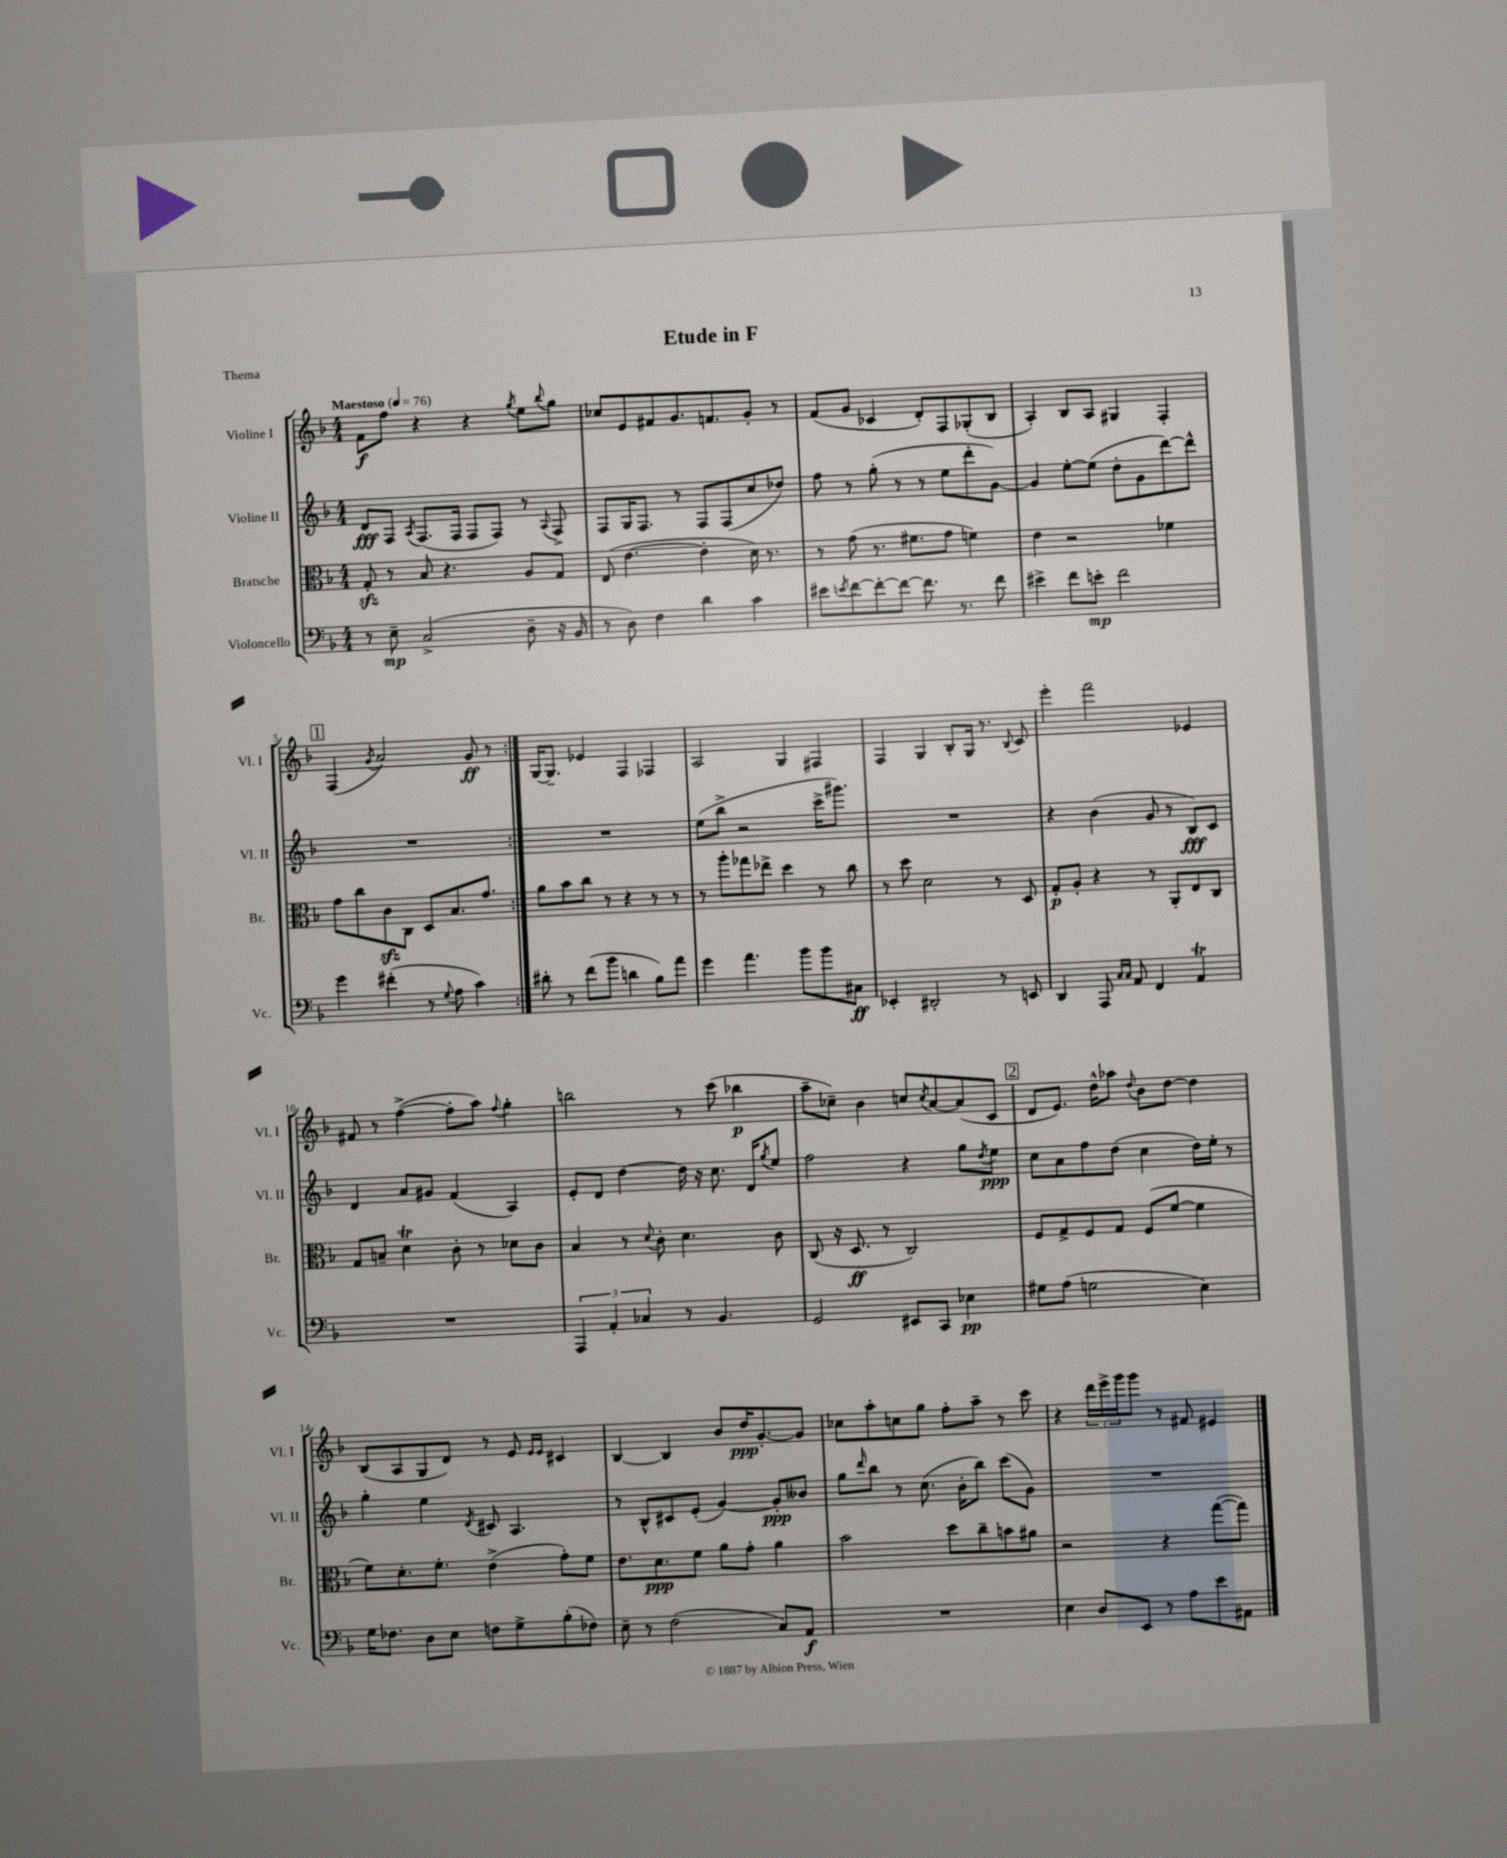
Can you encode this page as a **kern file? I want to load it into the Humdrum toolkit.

**kern	**dynam	**kern	**dynam	**kern	**dynam	**kern	**dynam
*part4	*part4	*part3	*part3	*part2	*part2	*part1	*part1
*staff4	*staff4	*staff3	*staff3	*staff2	*staff2	*staff1	*staff1
*I"Violoncello	*	*I"Bratsche	*	*I"Violine II	*	*I"Violine I	*
*I'Vc.	*	*I'Br.	*	*I'Vl. II	*	*I'Vl. I	*
*clefF4	*	*clefC3	*	*clefG2	*	*clefG2	*
*k[b-]	*	*k[b-]	*	*k[b-]	*	*k[b-]	*
*M4/4	*	*M4/4	*	*M4/4	*	*M4/4	*
*MM76	*	*MM76	*	*MM76	*	*MM76	*
=1	=1	=1	=1	=1	=1	=1	=1
!	!	!	!	!	!	!LO:TX:a:B:t=Maestoso	!
8r	.	8Gzz'/	.	8d/L	fff	8f\L	f
8E~\	mp	8r	.	8F/J	.	8ff\J	.
.	.	.	.	8qA/	.	.	.
(2C^/	.	8B-/	.	(8.F/L	.	4r	.
.	.	4.r	.	.	.	.	.
.	.	.	.	16F/Jk	.	.	.
.	.	.	.	8F/L	.	4r	.
.	.	.	.	8F/J)	.	.	.
.	.	.	.	.	.	8qgg/	.
8D~\	.	8A/L	.	8r	.	8ee\L	.
.	.	.	.	8qqA/	.	8qqbb-/	.
16r	.	8G/J	.	8F^/	.	8gg\J	.
16BB-/	.	.	.	.	.	.	.
=2	=2	=2	=2	=2	=2	=2	=2
8r	.	(8E/	.	8F/L	.	8cc-X/L	.
8D\)	.	[4.e\	.	16G/K	.	8e/	.
.	.	.	.	8.F/J	.	.	.
4F\	.	.	.	.	.	8f#X/	.
.	.	.	.	8r	.	8.g/	.
4d\	.	4e'\]	.	8F/L	.	.	.
.	.	.	.	.	.	8.fn/	.
.	.	.	.	(8F/	.	.	.
4c\	.	16d\)	.	8cc/	.	8g'/J	.
.	.	8.r	.	.	.	.	.
.	.	.	.	8dd-X/J)	.	8r	.
=3	=3	=3	=3	=3	=3	=3	=3
8e#X\L	.	8r	.	8ff\	.	(8f/L	.
8qen/	.	.	.	.	.	.	.
[8f\	.	(8g\	.	8r	.	8g/J	.
8f'\_	.	8.r	.	(8gg'\	.	4c-X/	.
8f\J_	.	.	.	8r	.	.	.
.	.	8.f#X\L	.	.	.	.	.
8.f\]	.	.	.	8r	.	8d'/L)	.
.	.	8g\J	.	8ee\L	.	8F/	.
8.r	.	.	.	.	.	.	.
.	.	4fn\)	.	8ddd'\	.	(8G-X'/	.
8f\	.	.	.	[8g\J)	.	8B-/J	.
=4	=4	=4	=4	=4	=4	=4	=4
4e#X^\	.	4e\	.	4g/]	.	4A'/)	.
8f\L	.	2r	.	[8ee'\L	.	8B-/L	.
8en'\J	mp	.	.	(8ee\J]	.	8A/J	.
2f\	.	.	.	8dd'\L	.	4G#X/	.
.	.	.	.	8g\	.	.	.
.	.	4f-X\	.	[8ddd\)	.	4F'/	.
.	.	.	.	8ddd^^\J]	.	.	.
!!LO:LB:g=z
!!LO:REH:place=s1:t=1
=5	=5	=5	=5	=5	=5	=5	=5
4g\	.	8g\L	.	1r	.	(4F/	.
.	.	8cc\	.	.	.	.	.
.	.	.	.	.	.	8qg/	.
(4f#X'\	.	8czz\	.	.	.	2a/)	.
.	.	8C\J	.	.	.	.	.
8r	.	8D/L	.	.	.	.	.
8qqG/	.	.	.	.	.	.	.
8A\	.	8.B-/	.	.	.	.	.
4c\)	.	.	.	.	.	8g/	ff
.	.	8.g/J	.	.	.	.	.
.	.	.	.	.	.	8r	.
=6:|!	=6:|!	=6:|!	=6:|!	=6:|!	=6:|!	=6:|!	=6:|!
8d#X'\	.	8a\L	.	1r	.	[16G/KL	.
.	.	.	.	.	.	8.G~/J]	.
8r	.	8b-\	.	.	.	.	.
(8f\L	.	8cc\J	.	.	.	4e-X/	.
8b-\J	.	8r	.	.	.	.	.
4dn\	.	4r	.	.	.	4F/	.
8B-\L)	.	8r	.	.	.	4F-X/	.
8a\J	.	8r	.	.	.	.	.
=7	=7	=7	=7	=7	=7	=7	=7
4g\	.	8r	.	(8ee\L	.	2A/	.
.	.	8aa'\L	.	8bb-^\J	.	.	.
4.a\	.	8gg-X\	.	2r	.	.	.
.	.	8ee-X^\J	.	.	.	.	.
.	.	4dd\	.	.	.	4G/	.
8b-\L	.	.	.	.	.	.	.
8b-\	.	8r	.	16ccc^\KL	.	4F#X/	.
.	.	.	.	8.ggg#X\J)	.	.	.
8C#X\J	ff	8cc\	.	.	.	.	.
=8	=8	=8	=8	=8	=8	=8	=8
4EE-X'/	.	8r	.	1r	.	4F/	.
.	.	8dd\	.	.	.	.	.
2DD#X'/	.	2d\	.	.	.	4G/	.
.	.	.	.	.	.	8B-'/L	.
.	.	.	.	.	.	16G/Jk	.
.	.	.	.	.	.	8.r	.
8r	.	8r	.	.	.	.	.
.	.	.	.	.	.	8qqB-/	.
8EEn/	.	8D/	.	.	.	8c/	.
=9	=9	=9	=9	=9	=9	=9	=9
4DD/	.	8G'/L	p	4r	.	4eee'\	.
.	.	8A'/J	.	.	.	.	.
8AAA/	.	4r	.	(4b-\	.	2fff\	.
16qqC/LL	.	.	.	.	.	.	.
16qqC/JJ	.	.	.	.	.	.	.
8AA/	.	.	.	.	.	.	.
4FF/	.	8r	.	8g/	.	.	.
.	.	8AA'/L	.	8r	.	.	.
4AAt/	.	8E/	.	8B-/L)	fff	4e-X/	.
.	.	8C/J	.	8c/J	.	.	.
!!LO:LB:g=z
=10	=10	=10	=10	=10	=10	=10	=10
1r	.	8G/L	.	4d/	.	8f#X/	.
.	.	8Bn~/J	.	.	.	8r	.
.	.	4dT\	.	8a/L	.	([4ff^\	.
.	.	.	.	8g#X/J	.	.	.
.	.	8c'\	.	(4f/	.	8ff'\L]	.
.	.	8r	.	.	.	8aa\J)	.
.	.	.	.	.	.	8qqff/	.
.	.	8d-X\L	.	4A/)	.	4gg'\	.
.	.	8c\J	.	.	.	.	.
=11	=11	=11	=11	=11	=11	=11	=11
6AAA/	.	4B-/	.	8e'/L	.	2bbn\	.
.	.	.	.	8d/J	.	.	.
6AA'/	.	.	.	.	.	.	.
.	.	8r	.	[4dd\	.	.	.
6C-X/	.	.	.	.	.	.	.
.	.	8qqd/	.	.	.	.	.
.	.	8c'\	.	.	.	.	.
8r	.	4.d\	.	16dd\]	.	8r	.
.	.	.	.	16r	.	.	.
4.BB-/	.	.	.	8.cc\	.	(8ccc\	.
.	.	.	.	.	.	4bb-X\	p
.	.	.	.	16d/KL	.	.	.
.	.	.	.	8qgg/	.	.	.
.	.	8c\	.	8ee/J	.	.	.
=12	=12	=12	=12	=12	=12	=12	=12
2GG/	.	(8C/	.	2ff\	.	8aa~\L	.
.	.	16r	.	.	.	8cc-X~\J)	.
.	.	8.D/	ff	.	.	.	.
.	.	.	.	.	.	4b-\	.
.	.	8r	.	.	.	.	.
8EE#X/L	.	2C/)	.	4r	.	8ccn/L	.
.	.	.	.	.	.	8qcc/	.
8CC/J	.	.	.	.	.	[8a/	.
4E-X\	pp	.	.	8gg\L	.	(8a/]	.
.	.	.	.	8qdd/	.	.	.
.	.	.	.	8ee\J	ppp	8c/J	.
!!LO:REH:place=s1:t=2
=13	=13	=13	=13	=13	=13	=13	=13
8G#X\L	.	8F/L	.	8cc\L	.	8d/L	.
(8A\J	.	8G^/	.	8a\	.	8.e/J)	.
2Gn\	.	8F/	.	8ff\	.	.	.
.	.	.	.	.	.	16dd^^\KL	.
.	.	8G/J	.	(8dd\J	.	8aa-X\J	.
.	.	.	.	.	.	8qqdd/	.
.	.	(8F/L	.	4cc\	.	8b-\L	.
.	.	[8f/J	.	.	.	[8dd\J	.
4E\)	.	4f\]	.	16dd\LL)	.	4dd\]	.
.	.	.	.	16ee'\JJ	.	.	.
.	.	.	.	8r	.	.	.
!!LO:LB:g=z
=14	=14	=14	=14	=14	=14	=14	=14
16G\KL	.	8f\L)	.	4gg'\	.	(8B-/L	.
8.F-X\J	.	.	.	.	.	.	.
.	.	8.d'\	.	.	.	8A/	.
8D\L	.	.	.	4ee\	.	8G/	.
.	.	8.f'\J	.	.	.	.	.
8E\J	.	.	.	.	.	8d/J)	.
.	.	.	.	8qd/	.	.	.
8Fn\L	.	(4e^\	.	8c#X/	.	8r	.
8G^\	.	.	.	4.A/	.	8e/	.
.	.	.	.	.	.	16qqe/LL	.
.	.	.	.	.	.	16qqe/JJ	.
(8B-'\	.	8g'\L)	.	.	.	4c#X/	.
8F-X\J)	.	8f\J	.	.	.	.	.
=15	=15	=15	=15	=15	=15	=15	=15
8E~\	.	8.e\L	.	8r	.	[4B-/	.
8r	.	.	.	8B-^^/L	.	.	.
.	.	8.d\	ppp	.	.	.	.
(2F\	.	.	.	8c#X/	.	4B-/]	.
.	.	8f\J	.	(8e'/J	.	.	.
.	.	8a\L	.	[4g/)	.	8b-/L	.
.	.	8g'\J	.	.	.	16dd/K	ppp
.	.	.	.	.	.	[8.g'/	.
8C/L)	.	4a\	.	8g'/L]	ppp	.	.
8AA/J	f	.	.	8b--X/J	.	8g/J]	.
=16	=16	=16	=16	=16	=16	=16	=16
1r	.	2b-\	.	8gg\L	.	8cc-X\L	.
.	.	.	.	16qqddd/	.	.	.
.	.	.	.	8bb-\J	.	8aa'\	.
.	.	.	.	8r	.	8ccn\	.
.	.	.	.	(8.cc\	.	8gg\J	.
.	.	8dd\L	.	.	.	8ff'\L	.
.	.	.	.	16b-'\KL	.	.	.
.	.	8cc~\	.	8bb-\J)	.	8aa~\J	.
.	.	8bn\	.	(8ccc\L	.	8r	.
.	.	8a#X\J	.	8g\J)	.	8ccc\	.
=17	=17	=17	=17	=17	=17	=17	=17
4E\	.	2r	.	1r	.	4r	.
8D/L	.	.	.	.	.	24ddd\LL	.
.	.	.	.	.	.	24eee^\	.
.	.	.	.	.	.	24ggg\J	.
8EE/J	.	.	.	.	.	8ggg\J	.
8r	.	4r	.	.	.	8r	.
8A\L	.	.	.	.	.	8f#X/	.
8e\	.	([8gg\L	.	.	.	4e#X/	.
8AA#X\J	.	8gg\J])	.	.	.	.	.
==	==	==	==	==	==	==	==
*-	*-	*-	*-	*-	*-	*-	*-
